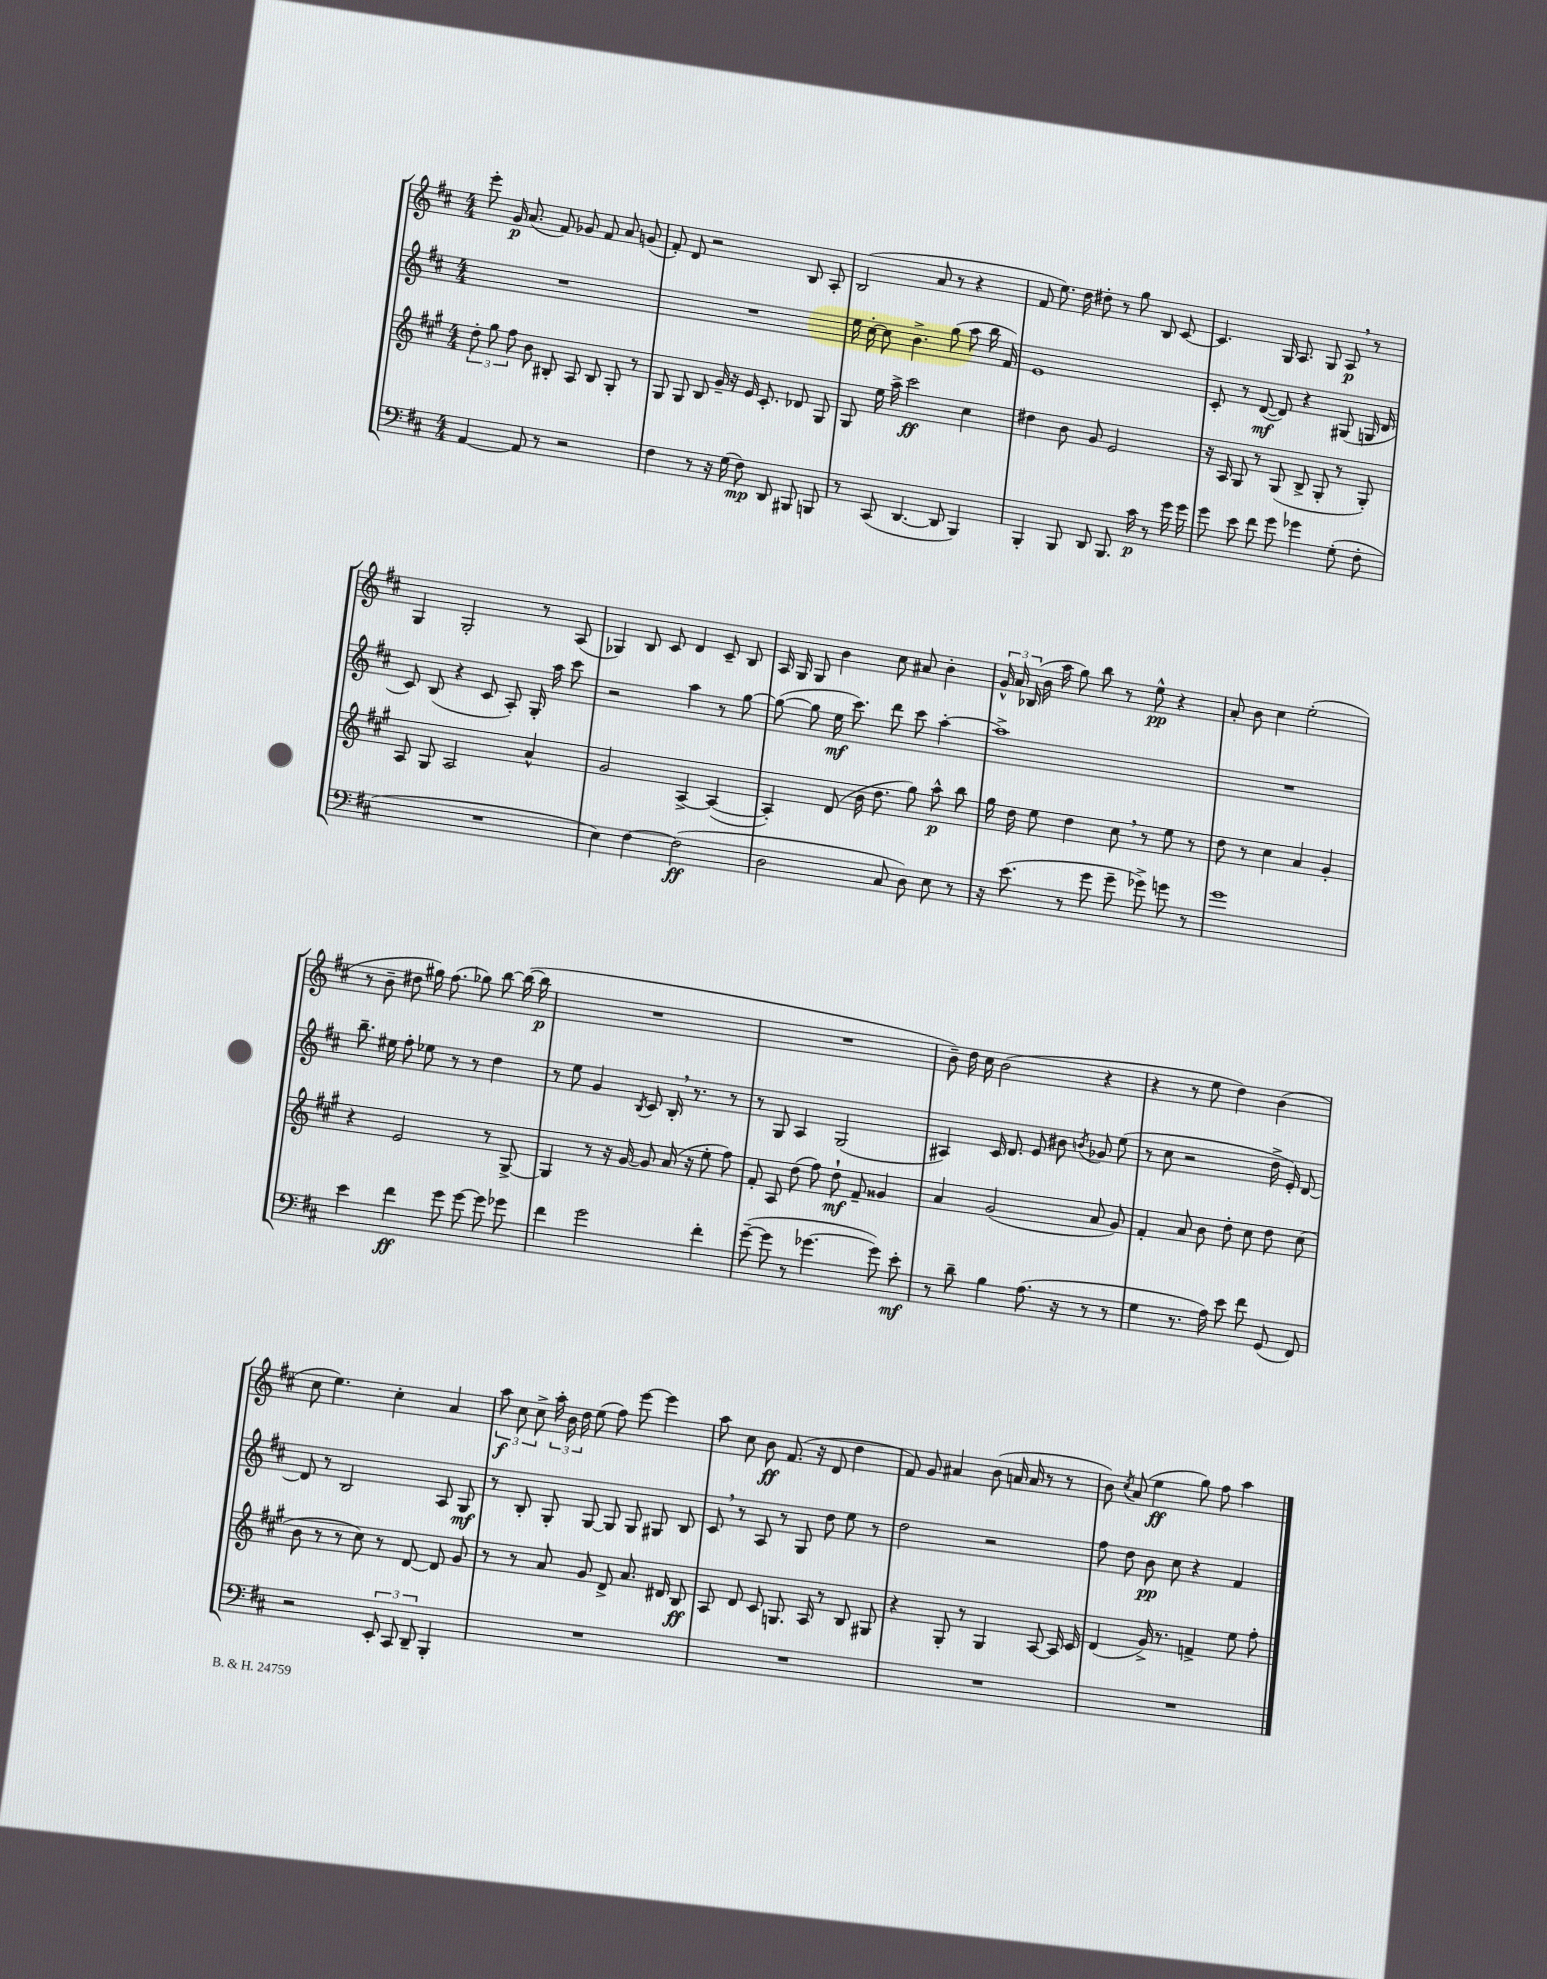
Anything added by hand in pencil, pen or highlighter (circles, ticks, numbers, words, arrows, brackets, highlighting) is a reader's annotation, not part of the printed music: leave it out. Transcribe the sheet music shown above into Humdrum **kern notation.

**kern	**kern	**kern	**kern
*staff4	*staff3	*staff2	*staff1
*clefF4	*clefG2	*clefG2	*clefG2
*k[f#c#]	*k[f#c#g#]	*k[f#c#]	*k[f#c#]
*M4/4	*M4/4	*M4/4	*M4/4
[4AA	12dd'	1r	8eee'
.	12gg#	.	.
.	.	.	16g
.	12ff#	.	.
.	.	.	(8.a
8AA]	8b	.	.
8r	8B#'	.	8f#)
2r	8A	.	8g-
.	8B#	.	8f#
.	8G#'	.	8a
.	8r	.	(8g
=	=	=	=
4F#	8G#	1r	8f#')
.	8G#	.	8d
8r	8B	.	2r
16r	16g#~	.	.
(16G	16r	.	.
8F#)	16e	.	.
.	8.c#'	.	.
8DD	.	.	.
8BBB#	8d-	.	8B
8BBB	8G#	.	8A'
=	=	=	=
8r	8G#	16ee	(2B
.	.	[16cc#'	.
(8CC#	16ee	8cc#]	.
.	16aa^	.	.
[4.DD	2ccc#	4.b^	.
.	.	.	8a
8DD]	.	(8gg	8r
4BBB)	4cc#	8aa	4r
.	.	16bb	.
.	.	16f#)	.
=	=	=	=
4BBB'	4dd#	1e	8f#
.	.	.	8.ee)
8BBB	8b	.	.
.	.	.	16dd
8DD	8g#	.	8dd#'
8.BBB	2e	.	8r
.	.	.	8gg
16c#	.	.	.
8r	.	.	8B
16g	.	.	[8c#
16g	.	.	.
=	=	=	=
8g	16r	8c#'	4.c#]
.	16A	.	.
8e	8G#	8r	.
8f#	8r	([8d	.
8g	(8G#	8d])	16G
.	.	.	8.A
4g-	8B^	4r	.
.	8G#'	.	8G
(8G'	8r	(8G#	8A
8F#'	8G#')	16G	8r
.	.	16d	.
=	=	=	=
1r	8A	8c#)	4G
.	8G#	(8B	.
.	2A	4r	2G'
.	.	8c#	.
.	.	8A')	.
.	4a^^	16G'	8r
.	.	16aa	.
.	.	8ccc#	(8A
=	=	=	=
4E)	2g#	2r	4G-)
[4F#	.	.	8B
.	.	.	8c#
(2F#]	[4A^	4aa	4d
.	(4A_	8r	8c#~
.	.	[8gg	8B
=	=	=	=
2D	4A'])	(8gg_	16A
.	.	.	16G
.	.	8gg]	8G
.	(8d	16ee	4b
.	.	8.ccc#)	.
.	16b	.	.
.	8.dd	.	.
8C#	.	8ddd	8cc#
8D)	8gg#)	8ccc#	8a#
8E	8aa^^	[4aa'	4b'
8r	8bb	.	.
=	=	=	=
16r	16gg#	1aa^]	24g^^
.	.	.	24a
(8.e	16dd	.	.
.	.	.	(24B-
.	8ee	.	16b
.	.	.	16aa
8r	4dd	.	8gg)
8g	.	.	8bb
8g~	8cc#	.	8r
8g-^)	8r	.	8ee^^
8g	8ee	.	4r
8r	8r	.	.
=	=	=	=
1g	8dd	1r	8a'
.	8r	.	8b
.	4cc#	.	4cc#
.	4a	.	(2ee'
.	4g#'	.	.
=	=	=	=
4e	4r	8.bb~	8r
.	.	.	8b~
.	.	16ee#	.
4f#	2e	8ff#'	8dd#
.	.	8ee-	16gg#)
.	.	.	(8.ff#
8g	.	8r	.
[8g	.	8r	8gg-)
8g]	8r	4dd	[8bb
8g-	[8G#^	.	(16bb_
.	.	.	16bb]
=	=	=	=
4f#	4G#]	8r	1r
.	.	8ee	.
2g	8r	4g	.
.	16r	.	.
.	[16g#	.	.
.	.	8qB	.
.	8g#]	8c#	.
.	(16a	16B'	.
.	16r	8.r	.
4f#'	8ee'	.	.
.	8ff#)	8r	.
=	=	=	=
([8g~	8f#'	8r	1r
8g]	8A	8G	.
8r	(8dd	4A	.
[4.g-	8ff#)	.	.
.	8dd`	(2G	.
.	8f#~	.	.
8g-])	4g##	.	.
8e'	.	.	.
=	=	=	=
8r	4a	4A#)	8b~)
8d~	.	.	16dd
.	.	.	16cc#
4B	(2g#	16c#	(2b
.	.	8.d	.
(8.A	.	8e	.
.	.	8b#	.
16r	.	.	.
.	.	8qb	.
8r	8a	8g-	4r
8r	8g#)	(8ee	.
=	=	=	=
4G	4f#'	8r	4r
.	.	8cc#	.
8.r	8a	2r	8r
.	8b	.	8ee
16A)	.	.	.
8e	8dd'	.	4dd)
8f#	8cc#	.	.
(8GG	8dd	16dd^	(4b
.	.	16e')	.
8FF#)	(8cc#	[8d	.
=	=	=	=
2r	8b	8d]	8cc#
.	8r	8r	4.ee)
.	8r	2B	.
.	8cc#)	.	.
12EE'	8r	.	4cc#'
12CC#	.	.	.
.	[8d	.	.
12DD~	.	.	.
4BBB'	8d]	8A	4a
.	8g#	8G	.
=	=	=	=
1r	8r	8r	12aa
.	.	.	12cc#
.	8r	8B'	.
.	.	.	12cc#^
.	8a	8G'	24aa'
.	.	.	24b
.	.	.	24dd
.	8g#	[8G	(8ee
.	8d^	8G]	8ff#)
.	8.a	8G	[8eee
.	.	8G#	4eee]
.	16d#	.	.
.	8B	8B	.
=	=	=	=
1r	8A	8c#	8aa
.	8d	8r	8cc#
.	8c#	8A	8b
.	8.G	8r	(8.f#
.	.	8G	.
.	16A	.	16r
.	8r	8dd	8d
.	8B	8ee	4dd
.	8G#	8r	.
=	=	=	=
1r	4r	2dd	8f#)
.	.	.	8g
.	8G#'	.	4a#
.	8r	.	.
.	4G#	2r	(8b
.	.	.	16a
.	.	.	16a
.	[8A	.	8r
.	16A]	.	8r
.	16c#	.	.
=	=	=	=
1r	(4d	8ff#	8b)
.	.	.	8qcc#
.	.	8dd	(8a
.	16g#^)	8b	4ee
.	8.r	.	.
.	.	8cc#	.
.	4f^	4r	8gg)
.	.	.	8ff#
.	8ee	4f#	4aa
.	8ff#'	.	.
==	==	==	==
*-	*-	*-	*-
